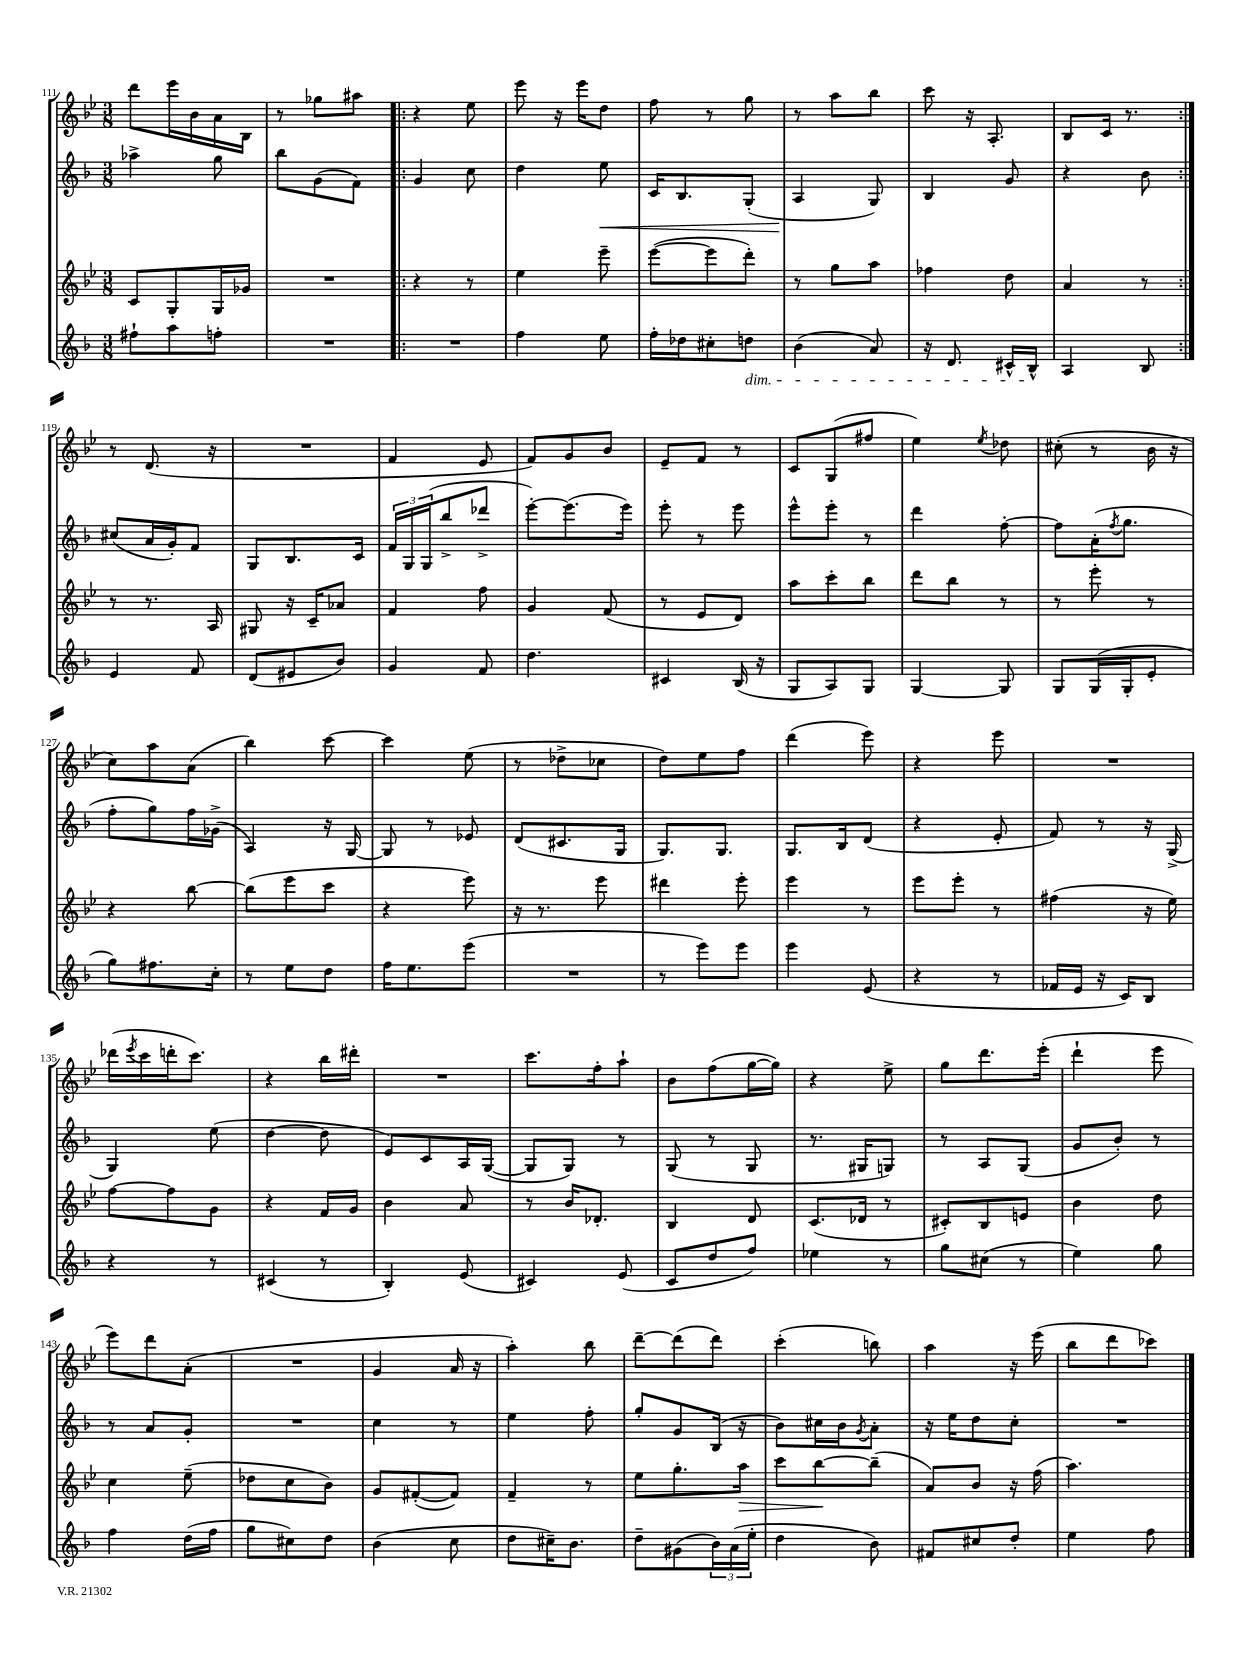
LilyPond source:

<<
\new StaffGroup <<
\new Staff = "s0" {
    \clef treble \key bes \major \numericTimeSignature \time 3/8
    d'''8 ees'''16 bes'16 a'16 bes16 |
    r8 ges''8 ais''8 |
    \repeat volta 2 { r4 ees''8 |
    ees'''8 r16 ees'''16 d''8 |
    f''8 r8 g''8 |
    r8 a''8 bes''8 |
    c'''8 r16 a8.-. |
    bes8 c'16 r8. | }
    r8 d'8.( r16 |
    R4. |
    f'4 ees'8 |
    f'8) g'8 bes'8 |
    ees'8-- f'8 r8 |
    c'8 g8( fis''8 |
    ees''4) \acciaccatura { ees''8 } des''8 |
    cis''8-.( r8 bes'16 r16 |
    c''8) a''8 a'8( |
    bes''4) c'''8~ |
    c'''4 ees''8( |
    r8 des''8-> ces''8 |
    d''8) ees''8 f''8 |
    d'''4( ees'''8) |
    r4 ees'''8 |
    R4. |
    des'''16( \acciaccatura { ees'''8 } c'''16 d'''16-. c'''8.) |
    r4 bes''16 dis'''16-. |
    R4. |
    c'''8. f''16-. a''8-! |
    bes'8 f''8( g''16~ g''16) |
    r4 ees''8-> |
    g''8 d'''8. ees'''16-.( |
    d'''4-! ees'''8 |
    ees'''8) d'''8 a'8-.( |
    R4. |
    g'4 a'16 r16 |
    a''4-.) bes''8 |
    d'''8~-- d'''8( d'''8) |
    c'''4-.( b''8) |
    a''4 r16 ees'''16( |
    bes''8 d'''8 ces'''8) \bar "|." |
}
\new Staff = "s1" {
    \clef treble \key f \major \numericTimeSignature \time 3/8
    aes''4-> g''8 |
    bes''8 g'8( f'8) |
    \repeat volta 2 { g'4 c''8 |
    d''4 e''8\< |
    c'16 bes8. g8-.( |
    a4\! g8) |
    bes4 g'8 |
    r4 bes'8 | }
    cis''8( a'16 g'16-.) f'8 |
    g8 bes8. c'16 |
    \tuplet 3/2 { f'16 g16 g16( } bes''8-> des'''8-> |
    e'''8~-.) e'''8.( e'''16) |
    e'''8-. r8 e'''8 |
    e'''8-^ e'''8-. r8 |
    d'''4 f''8~-. |
    f''8 a'16-.( \acciaccatura { f''8 } g''8. |
    f''8-. g''8) f''16 ges'16->( |
    a4) r16 g16~ |
    g8 r8 ees'8 |
    d'8( cis'8. g16 |
    g8.) g8. |
    g8. bes16 d'8( |
    r4 e'8-. |
    f'8) r8 r16 g16->( |
    g4) e''8( |
    d''4~ d''8 |
    e'8) c'8 a16 g16~( |
    g8 g8) r8 |
    g8( r8 g8 |
    r8. gis16 g8) |
    r8 a8 g8( |
    g'8 bes'8-.) r8 |
    r8 a'8 g'8-. |
    R4. |
    c''4 r8 |
    e''4 f''8-. |
    g''8-. g'8 bes16( r16 |
    bes'8) cis''16 bes'16 \acciaccatura { g'8 } a'8-. |
    r16 e''16 d''8 c''8-. |
    R4. \bar "|." |
}
\new Staff = "s2" {
    \clef treble \key bes \major \numericTimeSignature \time 3/8
    c'8 g8-. g16 ges'16 |
    R4. |
    \repeat volta 2 { r4 r8 |
    ees''4 ees'''8-- |
    ees'''8~( ees'''8 d'''8-.) |
    r8 g''8 a''8 |
    fes''4 d''8 |
    a'4 r8 | }
    r8 r8. a16 |
    gis8 r16 c'16-- aes'8 |
    f'4 f''8 |
    g'4 f'8( |
    r8 ees'8 d'8) |
    a''8 c'''8-. bes''8 |
    d'''8 bes''8 r8 |
    r8 ees'''8-. r8 |
    r4 bes''8~ |
    bes''8( ees'''8 c'''8 |
    r4 ees'''8) |
    r16 r8. ees'''8 |
    dis'''4 ees'''8-. |
    ees'''4 r8 |
    ees'''8 ees'''8-. r8 |
    fis''4( r16 ees''16) |
    f''8~ f''8 g'8 |
    r4 f'16 g'16 |
    bes'4 a'8 |
    r8 bes'16 des'8.-. |
    bes4 d'8 |
    c'8.( des'16 r8 |
    cis'8-.) bes8 e'8 |
    bes'4 d''8 |
    c''4 ees''8--( |
    des''8 c''8 bes'8) |
    g'8 fis'8~-.( fis'8) |
    f'4-- r8 |
    ees''8 g''8.-. a''16\> |
    c'''8 bes''8~\! bes''8--( |
    a'8) bes'8 r16 f''16( |
    a''4.) \bar "|." |
}
\new Staff = "s3" {
    \clef treble \key f \major \numericTimeSignature \time 3/8
    fis''8-! a''8 f''8-. |
    R4. |
    \repeat volta 2 { R4. |
    f''4 e''8 |
    f''16-. des''16 cis''8-. d''8\dim |
    bes'4( a'8) |
    r16 d'8. cis'16-^ bes16-^\! |
    a4 bes8 | }
    e'4 f'8 |
    d'8( eis'8 bes'8) |
    g'4 f'8 |
    d''4. |
    cis'4 bes16( r16 |
    g8 a8) g8 |
    g4~ g8 |
    g8 g16( g16-. e'8-. |
    g''8) fis''8. c''16-. |
    r8 e''8 d''8 |
    f''16 e''8. e'''8( |
    R4. |
    r8 e'''8) e'''8 |
    e'''4 e'8( |
    r4 r8 |
    fes'16 e'16 r16 c'16) bes8 |
    r4 r8 |
    cis'4( r8 |
    bes4-.) e'8( |
    cis'4) e'8( |
    c'8 d''8 f''8) |
    ees''4 r8 |
    g''8 cis''8( r8 |
    e''4) g''8 |
    f''4 d''16( f''16 |
    g''8 cis''8) d''8 |
    bes'4( c''8 |
    d''8 cis''16--) bes'8. |
    d''8-- gis'8( \tuplet 3/2 { bes'16) a'16( e''16-. } |
    d''4 bes'8) |
    fis'8 cis''8 d''8-. |
    e''4 f''8 \bar "|." |
}
>>
>>
\layout { \context { \Score currentBarNumber = #111 } }
